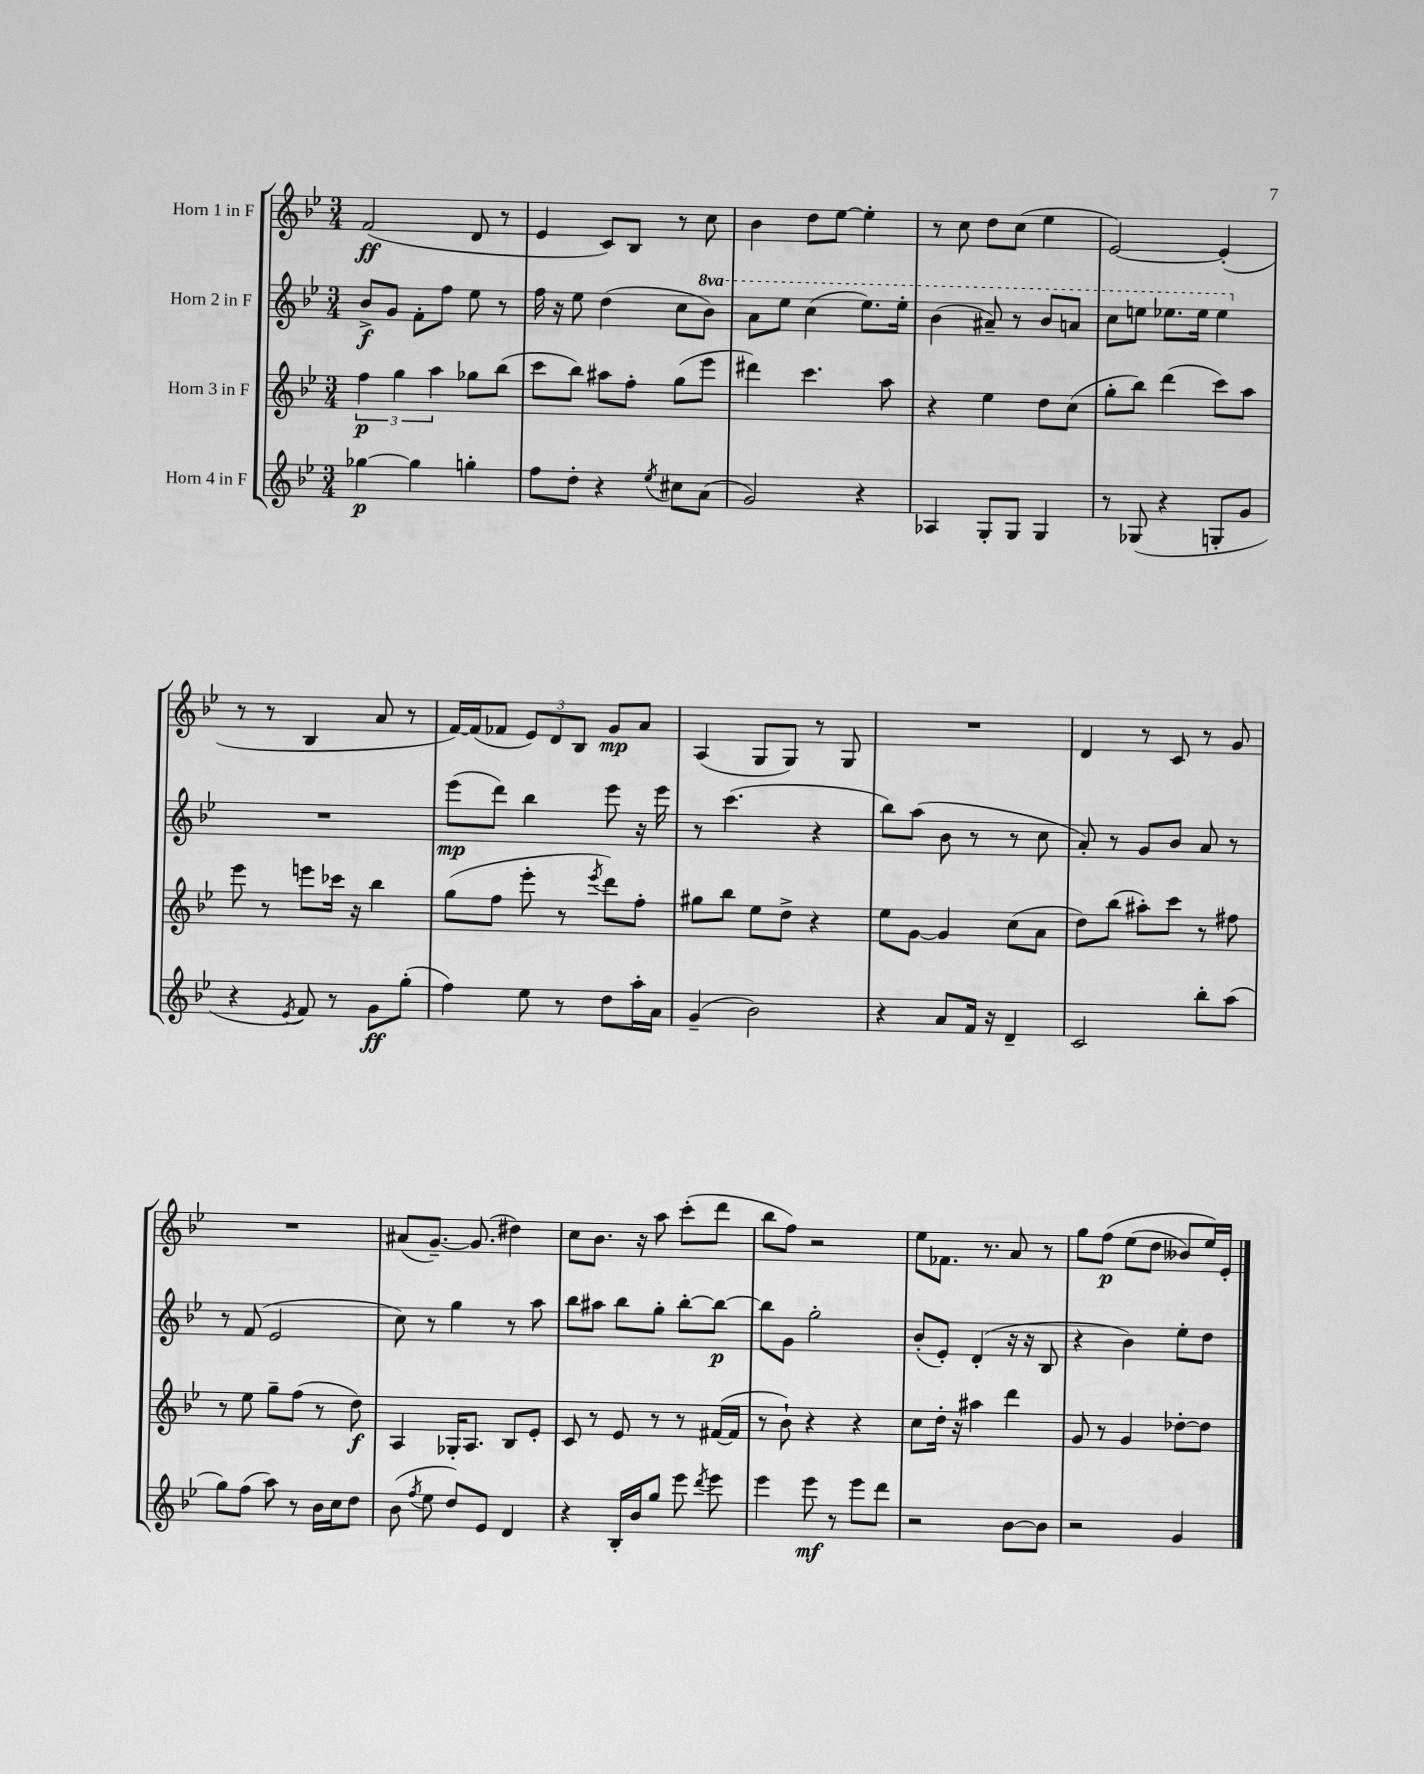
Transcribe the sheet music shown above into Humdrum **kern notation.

**kern	**dynam	**kern	**dynam	**kern	**dynam	**kern	**dynam
*part4	*part4	*part3	*part3	*part2	*part2	*part1	*part1
*staff4	*staff4	*staff3	*staff3	*staff2	*staff2	*staff1	*staff1
*I"Horn 4 in F	*	*I"Horn 3 in F	*	*I"Horn 2 in F	*	*I"Horn 1 in F	*
*clefG2	*	*clefG2	*	*clefG2	*	*clefG2	*
*k[b-e-]	*	*k[b-e-]	*	*k[b-e-]	*	*k[b-e-]	*
*M3/4	*	*M3/4	*	*M3/4	*	*M3/4	*
=1	=1	=1	=1	=1	=1	=1	=1
[4gg-X\	p	6ff\	p	8b-^/L	f	(2f/	ff
.	.	.	.	8g/J	.	.	.
.	.	6gg\	.	.	.	.	.
4gg-\]	.	.	.	8f'\L	.	.	.
.	.	6aa\	.	.	.	.	.
.	.	.	.	8ff\J	.	.	.
4ggn'\	.	8gg-X\L	.	8ee-\	.	8d/	.
.	.	(8bb-\J	.	8r	.	8r	.
=2	=2	=2	=2	=2	=2	=2	=2
8ff\L	.	8ccc\L	.	16ff\	.	4e-/	.
.	.	.	.	16r	.	.	.
8dd'\J	.	8bb-\J)	.	8ee-\	.	.	.
4r	.	8aa#X\L	.	(4dd\	.	8c/L)	.
.	.	8ff'\J	.	.	.	8B-/J	.
8qee-/	.	.	.	.	.	.	.
8cc#X\L	.	(8gg\L	.	8cc\L	.	8r	.
*	*	*	*	*8va	*	*	*
(8a\J	.	8eee-\J	.	8bb-\J)	.	8cc\	.
=3	=3	=3	=3	=3	=3	=3	=3
2g/)	.	4ddd#X\)	.	8aa\L	.	4b-\	.
.	.	.	.	8eee-\J	.	.	.
.	.	4.ccc\	.	(4ccc\	.	8dd\L	.
.	.	.	.	.	.	[8ee-\J	.
4r	.	.	.	8.eee-\L)	.	4ee-'\]	.
.	.	8aa\	.	.	.	.	.
.	.	.	.	16eee-'\Jk	.	.	.
=4	=4	=4	=4	=4	=4	=4	=4
4A-X/	.	4r	.	(4bb-\	.	8r	.
.	.	.	.	.	.	8cc\	.
8G'/L	.	4ee-\	.	8aa#X~/)	.	8dd\L	.
8G/J	.	.	.	8r	.	(8cc\J	.
4G/	.	8dd\L	.	8bb-/L	.	4ee-\	.
.	.	(8cc\J	.	8aan/J	.	.	.
=5	=5	=5	=5	=5	=5	=5	=5
8r	.	8gg'\L	.	8ccc\L	.	[2e-/)	.
(8G-X/	.	8bb-\J)	.	8eeen\J	.	.	.
4r	.	(4ddd\	.	8.eee-X\L	.	.	.
.	.	.	.	16eee-\Jk	.	.	.
8Gn'/L	.	8ccc\L)	.	4eee-\	.	(4e-'/]	.
8g/J	.	8aa\J	.	.	.	.	.
!!LO:LB:g=z
=6	=6	=6	=6	=6	=6	=6	=6
*	*	*	*	*X8va	*	*	*
4r	.	8eee-\	.	2.r	.	8r	.
.	.	8r	.	.	.	8r	.
8qe-/	.	.	.	.	.	.	.
8f/)	.	8eeen\L	.	.	.	4B-/	.
8r	.	16ccc-X\Jk	.	.	.	.	.
.	.	16r	.	.	.	.	.
8g\L	ff	4bb-\	.	.	.	8a/	.
(8gg'\J	.	.	.	.	.	8r	.
=7	=7	=7	=7	=7	=7	=7	=7
4ff\)	.	(8gg\L	.	(8eee-\L	mp	[16f/LL)	.
.	.	.	.	.	.	(16f/J]	.
.	.	8ff\J	.	8ddd\J)	.	8f-X/J	.
8ee-\	.	8eee-'\	.	4bb-\	.	12e-/L)	.
.	.	.	.	.	.	12d/	.
8r	.	8r	.	.	.	.	.
.	.	.	.	.	.	12B-/J	.
.	.	8qeee-/	.	.	.	.	.
8dd\L	.	8ddd\L)	.	8eee-\	.	8g/L	mp
16aa'\L	.	8ff'\J	.	16r	.	8a/J	.
16a\JJ	.	.	.	16eee-\	.	.	.
=8	=8	=8	=8	=8	=8	=8	=8
(4g~/	.	8gg#X\L	.	8r	.	(4A/	.
.	.	8bb-\J	.	(4.ccc\	.	.	.
2b-\)	.	8ee-\L	.	.	.	8G/L	.
.	.	8dd^\J	.	.	.	8G/J)	.
.	.	4r	.	4r	.	8r	.
.	.	.	.	.	.	8G/	.
=9	=9	=9	=9	=9	=9	=9	=9
4r	.	8ee-\L	.	8bb-\L)	.	2.r	.
.	.	[8g\J	.	(8aa\J	.	.	.
8a/L	.	4g/]	.	8b-\	.	.	.
16f/Jk	.	.	.	8r	.	.	.
16r	.	.	.	.	.	.	.
4d~/	.	(8cc\L	.	8r	.	.	.
.	.	8a\J	.	8cc\	.	.	.
=10	=10	=10	=10	=10	=10	=10	=10
2c/	.	8dd\L)	.	8a'/)	.	4d/	.
.	.	(8bb-\J	.	8r	.	.	.
.	.	8aa#X'\L)	.	8g/L	.	8r	.
.	.	8ccc\J	.	8b-/J	.	8c/	.
8bb-'\L	.	8r	.	8a/	.	8r	.
(8aa\J	.	8ff#X\	.	8r	.	8g/	.
!!LO:LB:g=z
=11	=11	=11	=11	=11	=11	=11	=11
8gg\L)	.	8r	.	8r	.	2.r	.
(8ff\J	.	8ee-\	.	(8f/	.	.	.
8aa\)	.	8gg~\L	.	2e-/	.	.	.
8r	.	(8ff\J	.	.	.	.	.
16b-\LL	.	8r	.	.	.	.	.
16cc\J	.	.	.	.	.	.	.
8dd\J	.	8dd\)	f	.	.	.	.
=12	=12	=12	=12	=12	=12	=12	=12
(8b-\	.	4A/	.	8cc\)	.	(8a#X/L	.
8qff/	.	.	.	.	.	.	.
8ee-\	.	.	.	8r	.	[8.g~/J)	.
8dd/L)	.	16G-X'/KL	.	4gg\	.	.	.
.	.	8.A/J	.	.	.	(8.g/]	.
8e-/J	.	.	.	.	.	.	.
4d/	.	8B-/L	.	8r	.	4dd#X\)	.
.	.	8e-'/J	.	8aa\	.	.	.
=13	=13	=13	=13	=13	=13	=13	=13
4r	.	8c/	.	8bb-\L	.	8cc\L	.
.	.	8r	.	8aa#X\J	.	8.b-\J	.
16B-'/LL	.	8e-/	.	8bb-\L	.	.	.
16b-/J	.	.	.	.	.	16r	.
8gg/J	.	8r	.	8gg'\J	.	8aa\	.
8eee-\	.	8r	.	[8bb-'\L	.	(8ccc'\L	.
8qddd/	.	.	.	.	.	.	.
8eee-\	.	([16f#X/LL	.	8bb-\J_	p	8ddd\J	.
.	.	16f#/JJ]	.	.	.	.	.
=14	=14	=14	=14	=14	=14	=14	=14
4eee-\	.	8r	.	8bb-\L]	.	8bb-\L	.
.	.	8b-`\)	.	8g\J	.	8ff\J)	.
8eee-\	mf	4r	.	2gg'\	.	2r	.
8r	.	.	.	.	.	.	.
8eee-\L	.	4r	.	.	.	.	.
8ddd\J	.	.	.	.	.	.	.
=15	=15	=15	=15	=15	=15	=15	=15
2r	.	8cc\L	.	(8b-'/L	.	8ee-\L	.
.	.	16dd'\Jk	.	8e-'/J)	.	8.f-X\J	.
.	.	16r	.	.	.	.	.
.	.	4aa#X\	.	(4d'/	.	.	.
.	.	.	.	.	.	8.r	.
[8b-\L	.	4ddd\	.	16r	.	8a/	.
.	.	.	.	16r	.	.	.
8b-\J]	.	.	.	8B-/	.	8r	.
=16	=16	=16	=16	=16	=16	=16	=16
2r	.	8g/	.	4r	.	8gg\L	.
.	.	8r	.	.	.	(8ff\J	p
.	.	4g/	.	4b-\)	.	(8ee-\L	.
.	.	.	.	.	.	8dd\J	.
4g/	.	[8dd-X'\L	.	8ee-'\L	.	8b--X/L)	.
.	.	8dd-\J]	.	8dd\J	.	16ee-/L)	.
.	.	.	.	.	.	16e-'/JJ	.
==	==	==	==	==	==	==	==
*-	*-	*-	*-	*-	*-	*-	*-
